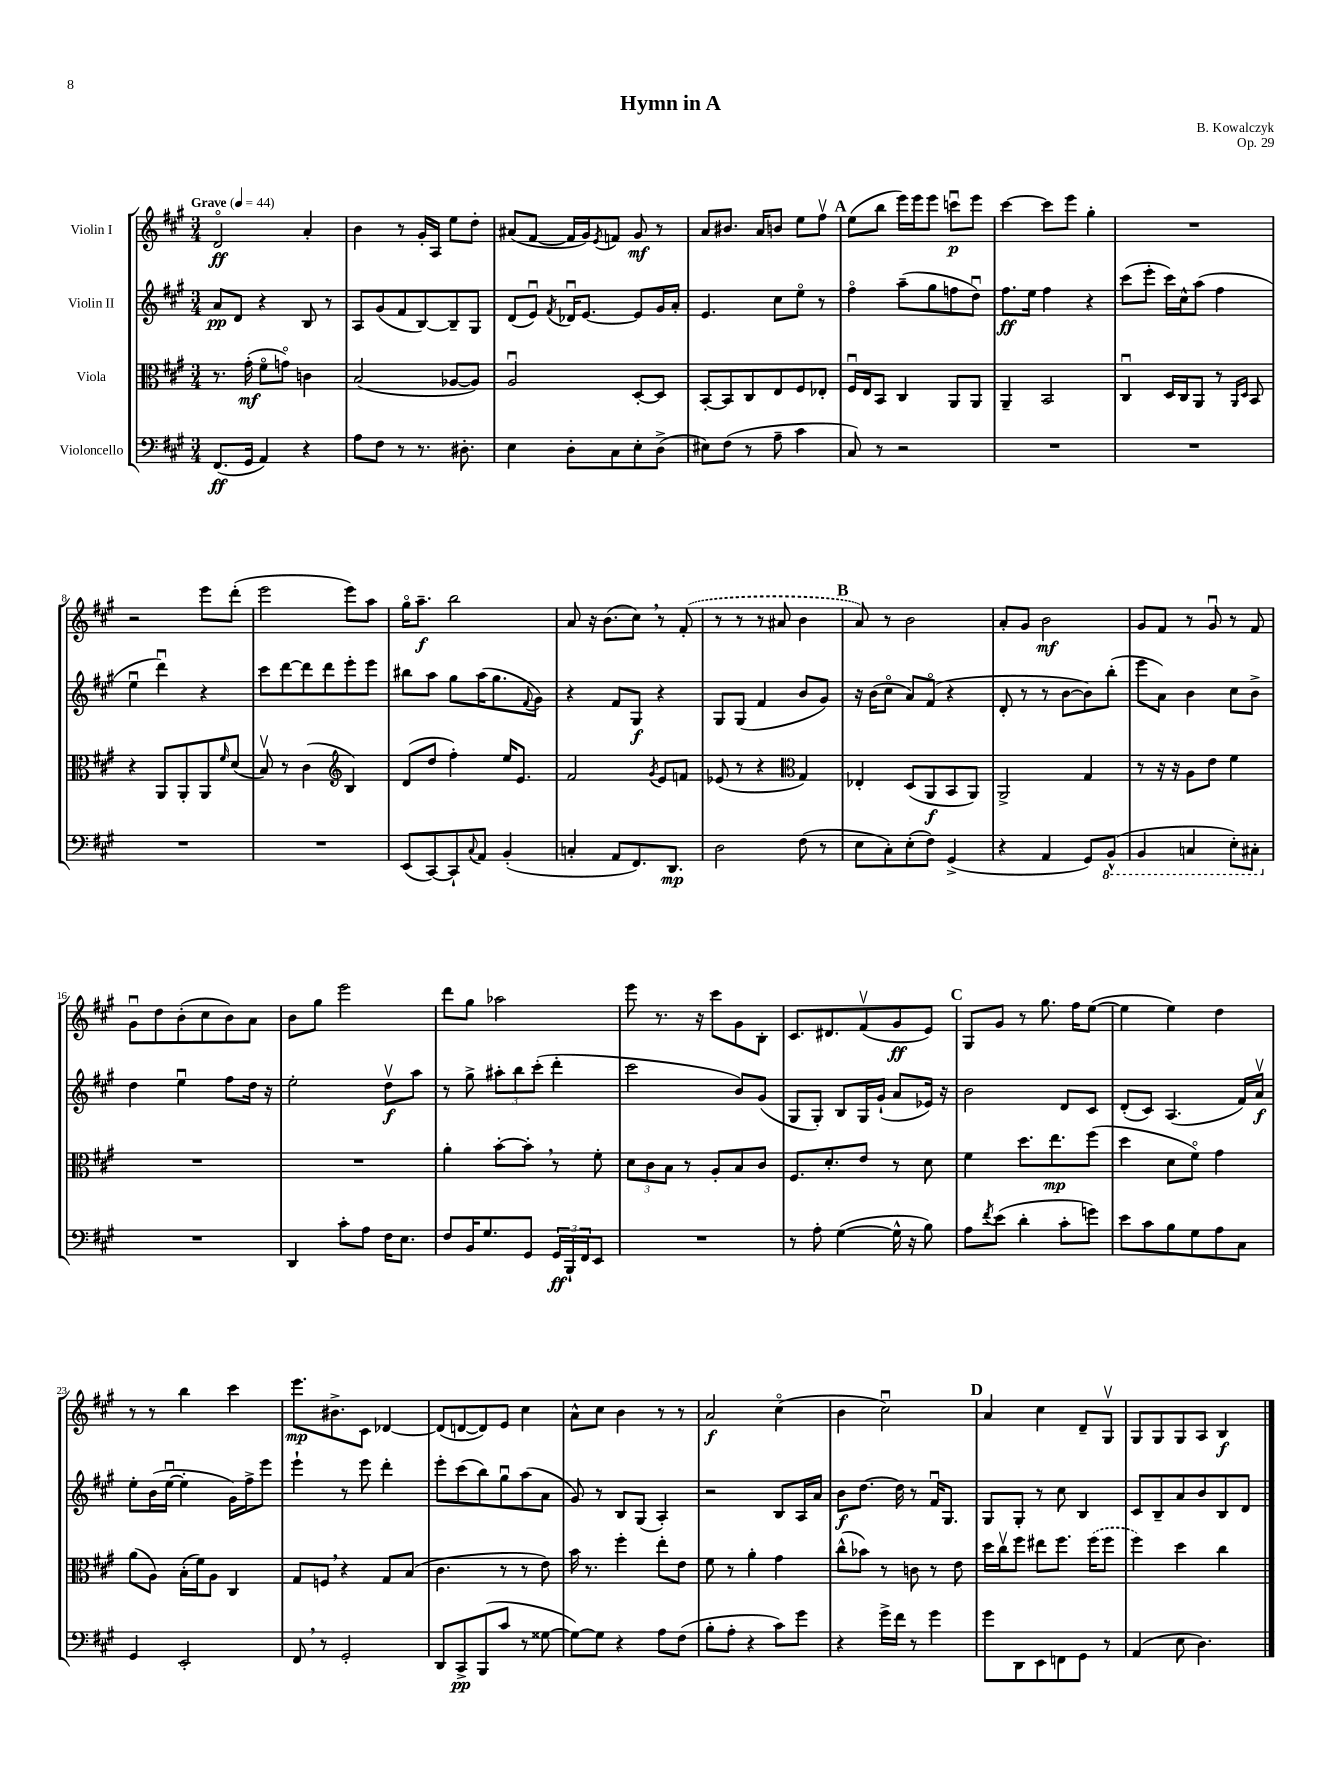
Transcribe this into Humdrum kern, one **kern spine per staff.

**kern	**kern	**kern	**kern
*staff4	*staff3	*staff2	*staff1
*clefF4	*clefC3	*clefG2	*clefG2
*k[f#c#g#]	*k[f#c#g#]	*k[f#c#g#]	*k[f#c#g#]
*M3/4	*M3/4	*M3/4	*M3/4
*MM44	*MM44	*MM44	*MM44
(8.FF#	8.r	8a	2do
.	.	8d	.
16GG#	(16g#'	.	.
4AA)	8f#o	4r	.
.	8go)	.	.
4r	4c	8B	4a'
.	.	8r	.
=	=	=	=
8A	(2B	8A	4b
8F#	.	(8g#	.
8r	.	8f#	8r
8.r	.	[8B)	16g#'
.	.	.	16A
.	[8A-	8B~]	8ee
8.D#'	.	.	.
.	8A-])	8G#	8dd'
=	=	=	=
4E	2Au	(8d	(8a#
.	.	8eu)	[8f#
.	.	8qf#	.
8D'	.	16d-u	16f#]
.	.	[8.e	16g#)
.	.	.	8qe
8C#	.	.	8f
8E'	[8D'	8e]	8g#
(8D^	8D]	16g#	8r
.	.	16a'	.
=	=	=	=
8E#)	[8BB'	4.e	8a
(8F#	8BB]	.	8.b#
8r	8C#	.	.
.	.	.	16a
8A~	8E	8cc#	8b
4c#	8F#	8eeo	8ee
.	8E-'	8r	8ff#v
=	=	=	=
8C#)	16F#u	4ff#o	(8ee
.	16E	.	.
8r	8BB	.	8bb
2r	4C#	(8aa~	16eee)
.	.	.	16eee
.	.	8gg#	8eee
.	8AA	8ff	8cccu
.	8AA	8ddu)	8eee
=	=	=	=
2.r	4AA~	8.ff#	[4ccc#
.	.	16ee	.
.	2BB	4ff#	8ccc#]
.	.	.	8eee
.	.	4r	4gg#'
=	=	=	=
2.r	4C#u	(8ccc#	2.r
.	.	8eee'	.
.	16D	16ccc#)	.
.	16C#	16cc#^^	.
.	8AA	(8aa	.
.	8r	4ff#	.
.	16qqAA	.	.
.	16qqD	.	.
.	8BB	.	.
=	=	=	=
2.r	4r	4eeu	2r
.	8AA	4dddu)	.
.	8AA'	.	.
.	8AA	4r	8eee
.	16qqf#	.	.
.	(8d	.	(8ddd'
=	=	=	=
2.r	8Bv)	8ccc#	2eee
.	8r	[8ddd	.
.	(4c#	8ddd]	.
.	.	8ddd	.
*	*clefG2	*	*
.	4B)	8eee'	8eee)
.	.	8eee	8aa
=	=	=	=
(8EE	(8d	8bb#	16gg#o
.	.	.	8.aa~
[8CC#)	8dd	8aa	.
8CC#`]	4ff#')	8gg#	2bb
8qqC#	.	.	.
8AA	.	(16aa	.
.	.	8.gg#	.
(4BB'	16ee	.	.
.	8.e	.	.
.	.	8qqf#	.
.	.	8g#)	.
=	=	=	=
4C'	2f#	4r	8a
.	.	.	16r
.	.	.	(8.b
8AA	.	8f#	.
8.FF#)	.	8G#	8cc#)
.	8qg#	.	.
.	8e	4r	8r
8.DD	.	.	.
.	8f	.	(8f#'
=	=	=	=
2D	(8e-	8G#	8r
.	8r	(8G#	8r
.	4r	4f#	8r
.	.	.	8a#
*	*clefC3	*	*
(8F#	4G#)	8b	4b
8r	.	8g#)	.
=	=	=	=
8E	4E-'	16r	8a)
.	.	(16b	.
8C#')	.	8cc#o	8r
(8E'	(8D	8a)	2b
8F#)	8AA	(8f#o	.
(4GG#^	8BB	4r	.
.	8AA)	.	.
=	=	=	=
4r	2AA^	8d'	8a'
.	.	8r	8g#
4AA	.	8r	2b
.	.	[8b	.
8GG#)	4G#	8b])	.
(8BBB^^	.	(8bb'	.
=	=	=	=
4BBB	8r	8eee	8g#
.	16r	8a)	8f#
.	16r	.	.
4CC	8A	4b	8r
.	8e	.	8g#u
8EE')	4f#	8cc#	8r
8CC#'	.	8b^	8f#
=	=	=	=
2.r	2.r	4dd	8g#u
.	.	.	8dd
.	.	4eeu	(8b'
.	.	.	8cc#
.	.	8ff#	8b)
.	.	16dd	8a
.	.	16r	.
=	=	=	=
4DD	2.r	2ee'	8b
.	.	.	8gg#
8c#'	.	.	2eee
8A	.	.	.
16F#	.	8ddv	.
8.E	.	.	.
.	.	8aa	.
=	=	=	=
8F#	4a'	8r	8ddd
16BB	.	8gg#^	8gg#
8.G#	.	.	.
.	[8b'	12aa#'	2aa-
.	.	12bb	.
8GG#	8b']	.	.
.	.	(12ccc#'	.
24GG#	8r	4ddd'	.
24BBB`	.	.	.
24FF#	.	.	.
8EE	8f#'	.	.
=	=	=	=
2.r	12d	2ccc#	8eee
.	12c#	.	.
.	.	.	8.r
.	12B	.	.
.	8r	.	.
.	.	.	16r
.	8A'	.	8ccc#
.	8B	8b)	8g#
.	8c#	(8g#	8B'
=	=	=	=
8r	8.F#	8G#	8.c#
8A'	.	8G#')	.
.	8.d'	.	8.d#
([4G#	.	8B	.
.	8e	16G#	(8f#v
.	.	(16g#`	.
16G#^^]	8r	8a	8g#
16r	.	.	.
8B)	8d	16e-)	8e)
.	.	16r	.
=	=	=	=
8A	4f#	2b	8G#
8qf#	.	.	.
(8e	.	.	8g#
4d'	8.dd	.	8r
.	.	.	8.gg#
.	8.ee	.	.
8c#'	.	8d	.
.	.	.	16ff#
8g)	(8ff#	8c#	([8ee
=	=	=	=
8e	4dd	(8d'	4ee]
8c#	.	8c#)	.
8B	8d	(4.A	4ee)
8G#	8f#o)	.	.
8A	4g#	.	4dd
8C#	.	16f#)	.
.	.	16av	.
=	=	=	=
4GG#	(8a	8ee'	8r
.	8A)	(16b	8r
.	.	[16eeu	.
2EE'	(16B'	4ee']	4bb
.	16f#)	.	.
.	8A	.	.
.	4C#	16g#)	4ccc#
.	.	16ff#^	.
.	.	8eee	.
=	=	=	=
8FF#	8G#	4eee`	8.eee
8r	8F	.	.
.	.	.	8.b#^
2GG#'	4r	8r	.
.	.	8eee	8c#
.	8G#	4ddd'	[4d-
.	(8B	.	.
=	=	=	=
8DD	4.c#	8eee'	(8d-]
8CC#^	.	(8ccc#	[8d
(8BBB	.	8bb)	8d])
8c#	8r	8gg#u	8e
8r	8r	(8aa	4cc#
[8G##	8e)	8a	.
=	=	=	=
8G##_)	16b	8g#)	8a^^
.	8.r	.	.
8G##]	.	8r	8cc#
4r	4ff#'	8B	4b
.	.	(8G#	.
8A	8ee'	4A')	8r
(8F#	8e	.	8r
=	=	=	=
8B'	8f#	2r	2a
8A'	8r	.	.
4r	4a'	.	.
8c#)	4g#	8B	(4cc#o
8g#	.	16A	.
.	.	16a	.
=	=	=	=
4r	(8cc#^^	8b	4b
.	8b-)	[8.dd	.
16g#^	8r	.	2cc#u)
16f#	.	16dd]	.
8r	8c	8r	.
4g#	8r	16f#u	.
.	.	8.G#	.
.	8e	.	.
=	=	=	=
8g#	16dd	8G#	4a
.	16cc#v	.	.
8DD	8ff#	8G#'	.
8EE	8ee#	8r	4cc#
8FF	8.ff#	8cc#	.
8GG#	.	4B	8d~
.	(16ff#	.	.
8r	8ff#	.	8G#v
=	=	=	=
(4AA	4ff#)	8c#	8G#
.	.	8B~	8G#
8E	4dd	8a	8G#
4.D)	.	8b	8A
.	4cc#	8B	4B
.	.	8d	.
==	==	==	==
*-	*-	*-	*-
